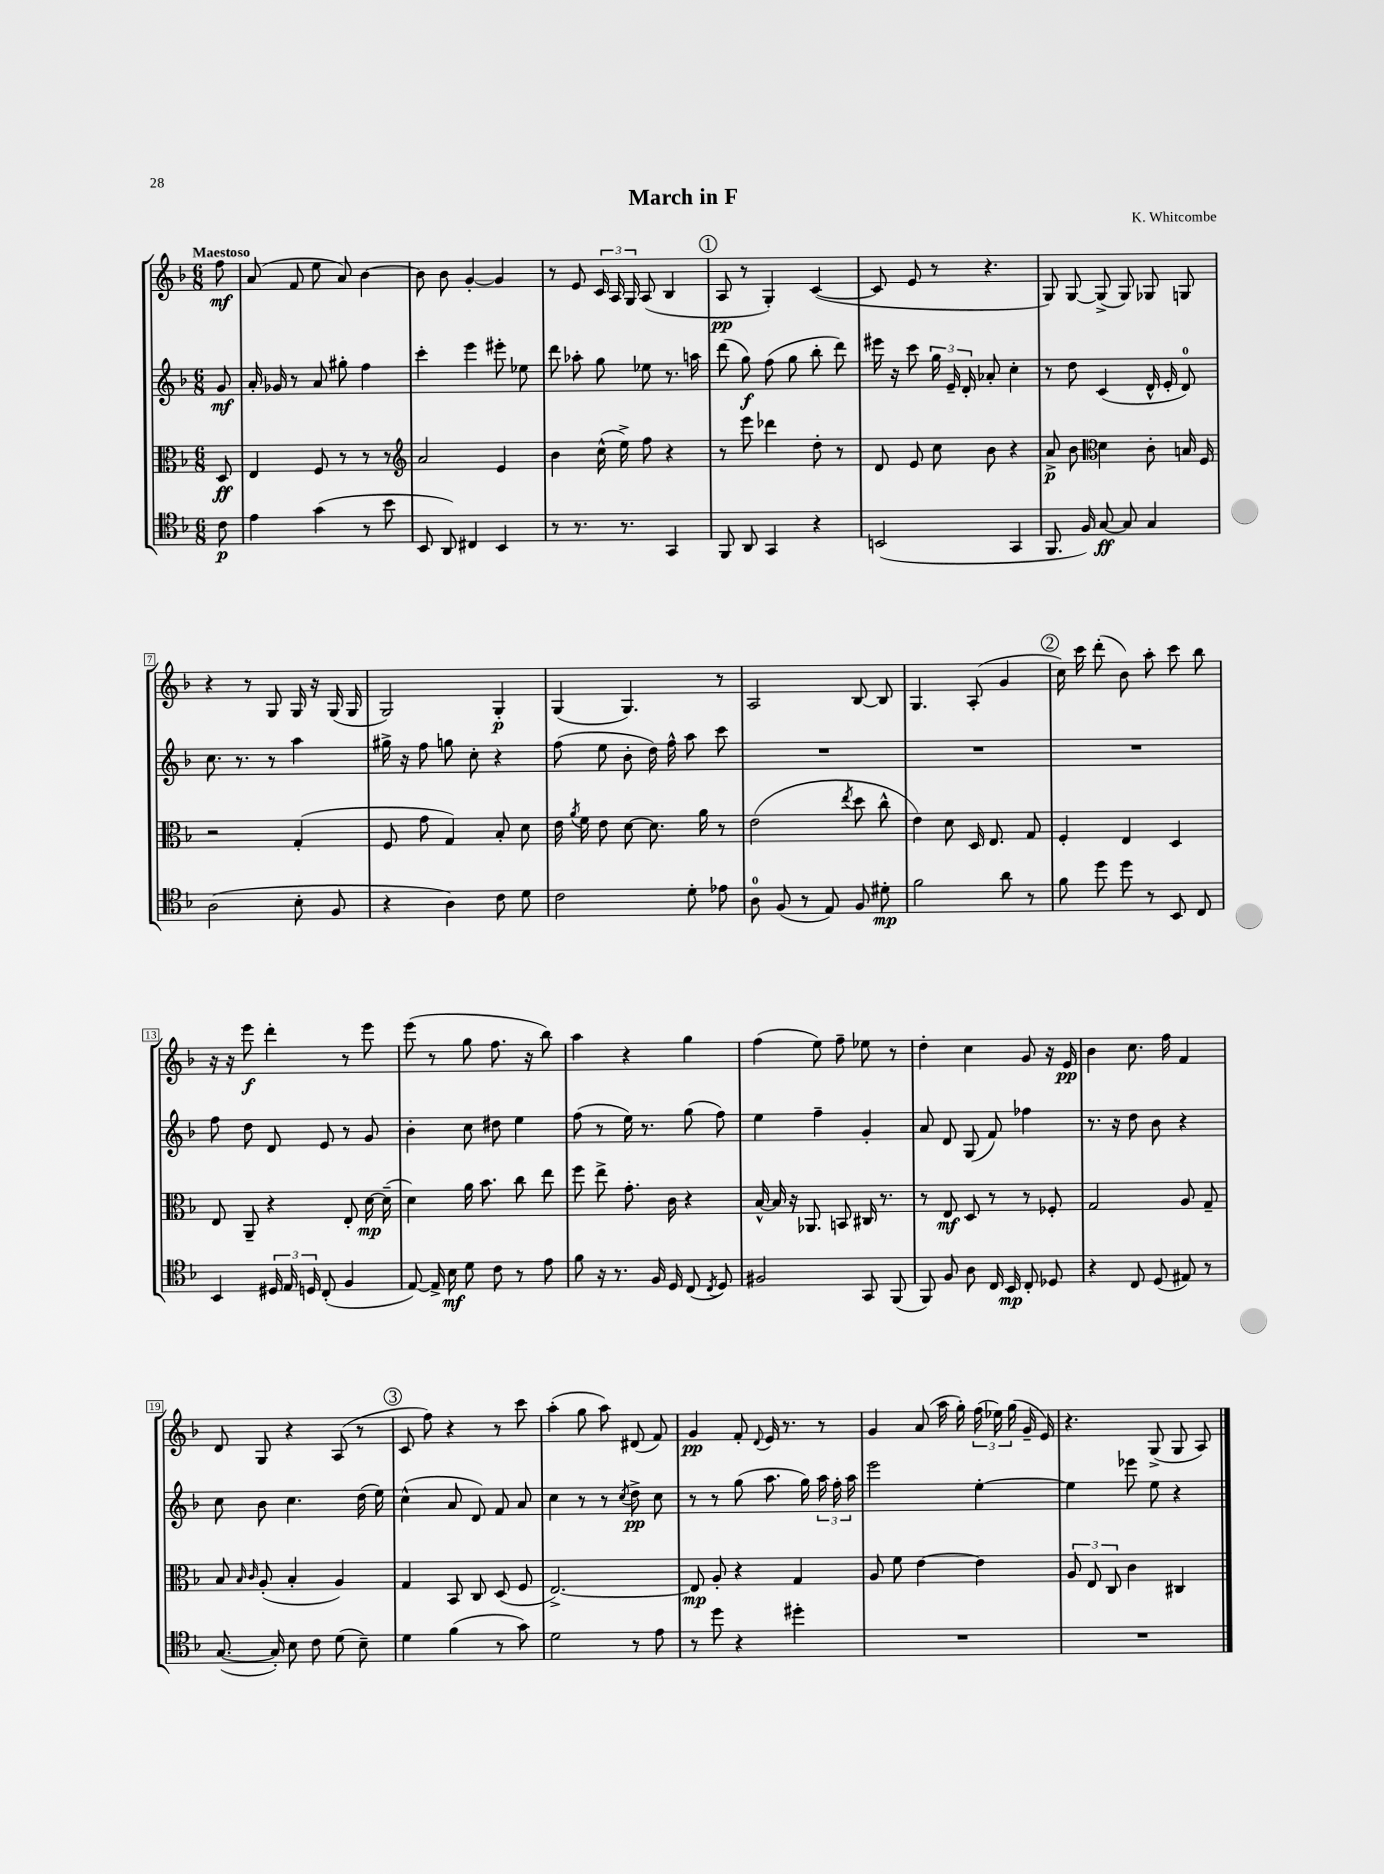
\header { title = "March in F" composer = "K. Whitcombe" }
<<
\new StaffGroup <<
\new Staff = "s0" {
    \clef treble \key f \major \numericTimeSignature \time 6/8 \partial 8 \tempo "Maestoso"
    \autoBeamOff f''8\mf |
    a'8( f'8 e''8 a'8) bes'4~ |
    bes'8 bes'8 g'4~-. g'4 |
    r8 e'8 \tuplet 3/2 { c'16 a16 g16 } a8( bes4 |
    \mark \markup { \circle "1" } a8\pp r8 g4-.) c'4~( |
    c'8 e'8 r8 r4. |
    g8) g8~ g8->( g8) ges8 g8 |
    r4 r8 g8 g16 r16 g16( g16 |
    g2) g4-.\p |
    g4( g4.) r8 |
    a2 bes8~ bes8 |
    g4. a8-.( g'4 |
    \mark \markup { \circle "2" } c''16) c'''16 d'''8-.( bes'8) a''8-. c'''8 bes''8 |
    r16 r16 e'''8\f d'''4-. r8 e'''8 |
    e'''8( r8 g''8 f''8. r16 bes''8) |
    a''4 r4 g''4 |
    f''4( e''8) f''8-- ees''8 r8 |
    d''4-. c''4 g'8 r16 e'16\pp |
    bes'4 c''8. f''16 f'4 |
    d'8 g8 r4 a8( r8 |
    \mark \markup { \circle "3" } c'8 f''8) r4 r8 c'''8 |
    a''4-.( g''8 a''8) dis'8( f'8) |
    g'4\pp f'8-. \appoggiatura { d'8 } e'16 r8. r8 |
    g'4 a'8( a''16 g''16-.) \tuplet 3/2 { f''16( ees''16) g''16( } g'16-- e'16) |
    r4. g8->( g8 a8) \bar "|." |
}
\new Staff = "s1" {
    \clef treble \key f \major \numericTimeSignature \time 6/8 \partial 8
    \autoBeamOff g'8\mf |
    a'16-. ges'16 r8 a'8 gis''8-. f''4 |
    c'''4-. e'''4 eis'''8-. ees''8 |
    d'''8 aes''8-. g''8 ees''8 r8. a''16 |
    \mark \markup { \circle "1" } d'''8( g''8\f) f''8( g''8 bes''8-. d'''8) |
    eis'''16 r16 c'''8 \tuplet 3/2 { g''16 e'16-- d'16-. } aes'8-. c''4-. |
    r8 d''8 c'4( d'16-^ e'16-. d'8-0) |
    c''8. r8. r8 a''4 |
    gis''16-> r16 f''8 g''8 c''8-. r4 |
    f''8( e''8 bes'8-. d''16) f''16-^ a''8 c'''8 |
    R2. |
    R2. |
    \mark \markup { \circle "2" } R2. |
    f''8 d''8 d'8 e'8 r8 g'8 |
    bes'4-. c''8 dis''8 e''4 |
    f''8( r8 e''16) r8. g''8( f''8) |
    e''4 f''4-- g'4-. |
    a'8 d'8 g8( f'8) fes''4 |
    r8. r16 d''8 bes'8 r4 |
    c''8 bes'8 c''4. d''16( e''16) |
    \mark \markup { \circle "3" } c''4-^( a'8 d'8) f'8 a'8 |
    c''4 r8 r8 \acciaccatura { c''8 } d''8->\pp c''8 |
    r8 r8 g''8( a''8. g''16) \tuplet 3/2 { a''16 f''16-. a''16 } |
    e'''2 e''4~-. |
    e''4 ees'''8 e''8 r4 \bar "|." |
}
\new Staff = "s2" {
    \clef alto \key f \major \numericTimeSignature \time 6/8 \partial 8
    \autoBeamOff d8\ff |
    e4 f8 r8 r8 r8 |
    \clef treble a'2 e'4 |
    bes'4 c''16-^( e''16->) f''8 r4 |
    \mark \markup { \circle "1" } r8 e'''8 des'''4 d''8-. r8 |
    d'8 e'8 c''8 bes'8 r4 |
    a'8->\p bes'8 \clef alto d'4 c'8-. b16 f16 |
    r2 g4-.( |
    f8 g'8 g4) bes8-. d'8 |
    e'16 \acciaccatura { a'8 } f'16 e'8 d'8~ d'8. a'16 r8 |
    e'2( \acciaccatura { e''8 } d''8 c''8-^ |
    e'4) d'8 d16 e8. g8 |
    \mark \markup { \circle "2" } f4-. e4 d4 |
    e8 a,8-- r4 e8-. d'16~\mp d'16--( |
    d'4) a'16 bes'8. c''8 e''8 |
    f''8 e''8-> g'8.-. c'16 r4 |
    bes16~-^ bes16 r16 aes,8. b,8 cis16 r8. |
    r8 e8\mf d8 r8 r8 fes8-. |
    g2 a8 g8-- |
    bes8 \grace { bes16 c'16 } a8-.( bes4-. a4) |
    \mark \markup { \circle "3" } g4 bes,8 c8 d8( f8 |
    e2.~->) |
    e8\mp a8-. r4 g4 |
    a8 f'8 e'4~ e'4 |
    \tuplet 3/2 { a8 e8 c8 } c'4 cis4 \bar "|." |
}
\new Staff = "s3" {
    \clef tenor \key f \major \numericTimeSignature \time 6/8 \partial 8
    \autoBeamOff c'8\p |
    e'4 g'4( r8 bes'8 |
    bes,8 a,8) cis4 bes,4 |
    r8 r8. r8. g,4 |
    \mark \markup { \circle "1" } f,8 a,8 g,4 r4 |
    b,2( g,4 |
    f,8. f16) g8~\ff g8 g4 |
    a2( bes8-. f8 |
    r4 a4) c'8 d'8 |
    c'2 d'8-. ees'8 |
    a8-0 f8( r8 e8) f8 dis'8-.\mp |
    f'2 a'8 r8 |
    \mark \markup { \circle "2" } f'8 d''8 d''8 r8 bes,8 c8 |
    bes,4 \tuplet 3/2 { dis16 e16 d16 } c8-.( f4 |
    e8~) e16-> bes16\mf d'8 c'8 r8 e'8 |
    f'8 r16 r8. f16 d16 c8( \acciaccatura { c8 } d8) |
    fis2 g,8 f,8( |
    f,8) f8 a8 c16 bes,16\mp c8-. des8 |
    r4 c8 d8( eis8) r8 |
    g8.~( g16-.) bes8 c'8 d'8( bes8--) |
    \mark \markup { \circle "3" } d'4 f'4( r8 g'8) |
    d'2 r8 e'8 |
    r8 d''8 r4 dis''4-. |
    R2. |
    R2. \bar "|." |
}
>>
>>
\layout { \context { \Score \override BarNumber.stencil = #(make-stencil-boxer 0.1 0.3 ly:text-interface::print) } }
